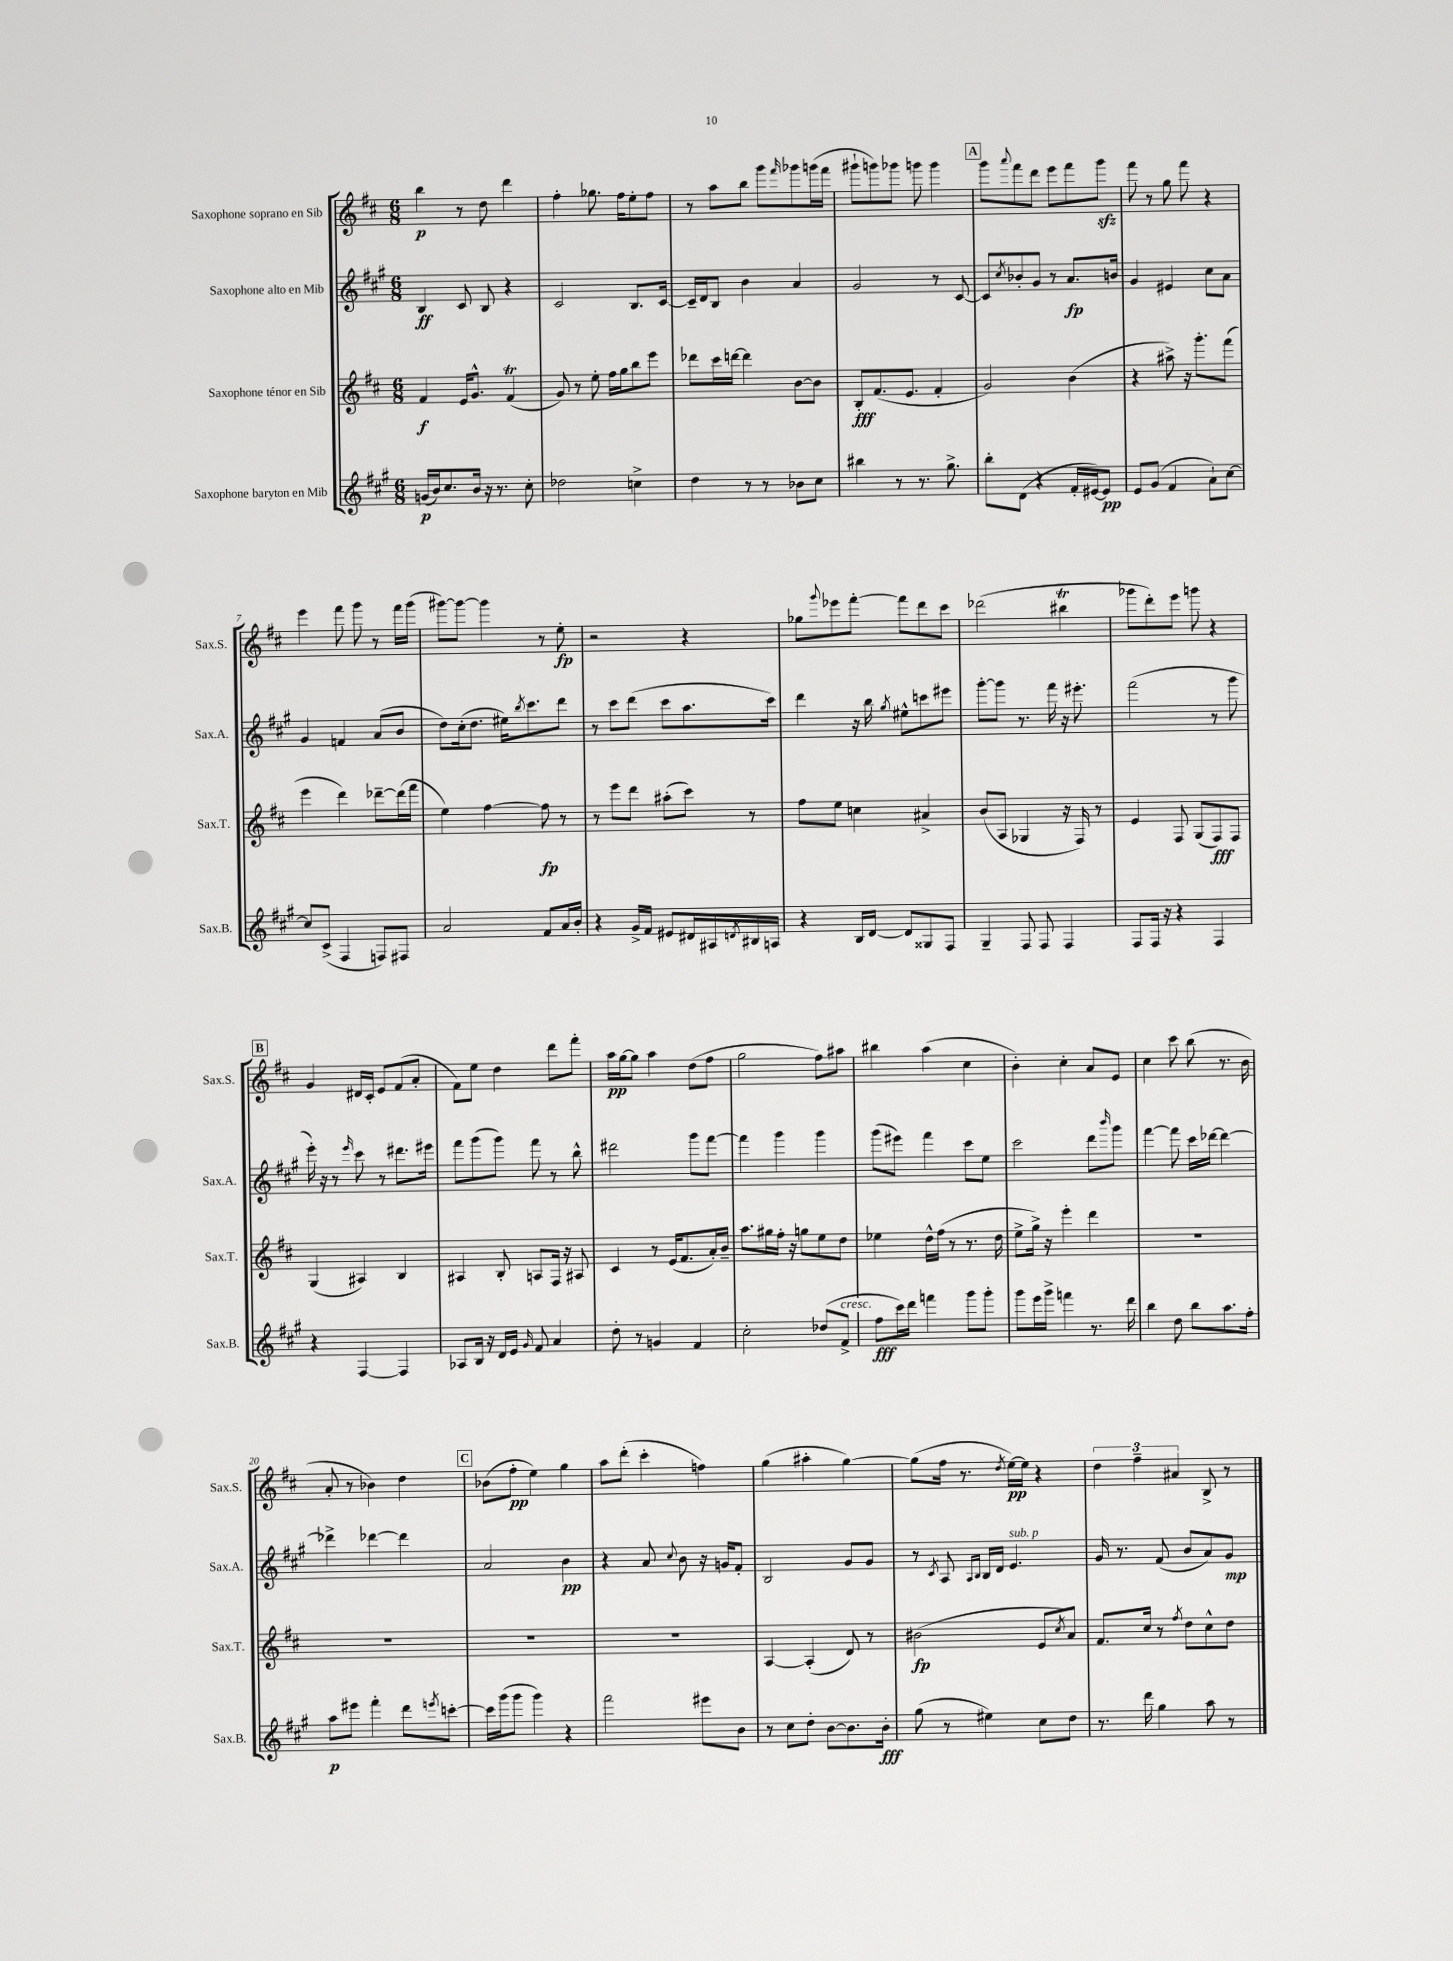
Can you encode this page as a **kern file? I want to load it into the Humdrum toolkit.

**kern	**kern	**kern	**kern
*staff4	*staff3	*staff2	*staff1
*clefG2	*clefG2	*clefG2	*clefG2
*k[f#c#g#]	*k[f#c#]	*k[f#c#g#]	*k[f#c#]
*M6/8	*M6/8	*M6/8	*M6/8
(16g	4f#	4B	4bb
16b)	.	.	.
8.cc#	.	.	.
.	16e	8c#	8r
16b	8.g^^	.	.
16r	.	8B	8dd
8.r	.	.	.
.	(4f#	4r	4ddd
8cc#'	.	.	.
=	=	=	=
2dd-	8g)	2c#	4ff#'
.	8r	.	.
.	8ee'	.	8.gg-
.	16ff#	.	.
.	16gg	.	16ff#
4cc^	8bb	8.B	8ee'
.	8eee	.	8ff#
.	.	[16c#	.
=	=	=	=
4dd	8ddd-	16c#~]	8r
.	.	16d	.
.	16ccc#	8B	8aa
.	[16ddd	.	.
8r	4ddd]	4b	8bb
8r	.	.	8ggg
.	.	.	16qqfff#
8b-	[8b	4a	8ggg-
8cc#	8b]	.	(16ggg
.	.	.	16fff#
=	=	=	=
4bb#	8B'	2g#	8ggg#`
.	(8.f#	.	8ggg)
8r	.	.	8ggg-
.	8.e	.	.
8.r	.	.	8ggg
.	4f#'	8r	4ggg
8.gg#^	.	.	.
.	.	[8c#	.
=	=	=	=
8bb'	2g)	8c#]	8ggg
.	.	8qcc#	8qqaaa
(8d	.	8b-'	8fff#
4r	.	8g#	8ddd
.	.	8r	8eee
16f#'	(4b	8.a	8fff#
[16e#)	.	.	.
8e#]	.	.	8ggg
.	.	16b	.
=	=	=	=
8e	4r	4g#	8fff#
(8g#	.	.	8r
4f#	8aa#^)	4e#	8gg
.	16r	.	8fff#
.	8.ggg'	.	.
8a`)	.	8cc#	4r
[8cc#	(8fff#	8a	.
=	=	=	=
8cc#]	4eee	4g#	4eee
(8c#^	.	.	.
4F#	4ddd)	4f	8fff#
.	.	.	8ggg
8F)	[8ddd-~	(8a	8r
8F#	(16ddd-]	8b	16fff#
.	16fff#	.	(16ggg
=	=	=	=
2a	4ee)	8dd)	[8ggg#)
.	.	(16cc#'	8ggg#_
.	.	8.dd	.
.	[4ff#	.	4ggg#]
.	.	16ee#)	.
.	.	8qbb	.
.	.	8.ccc#	.
8f#	8ff#]	.	8r
16a	8r	8ddd	8ee'
16b'	.	.	.
=	=	=	=
4r	8r	8r	2r
.	8eee	8ccc#	.
16g#^	8ddd	(8ddd	.
16f#	.	.	.
8e#	(8aa#'	8ccc#	.
16d#	8ccc#)	8.aa	4r
16A#	.	.	.
8qd	.	.	.
16B#	8r	.	.
16A	.	16ccc#)	.
=	=	=	=
4r	8ff#	4ddd	8gg-
.	.	.	8qqggg
.	8ee	.	8eee-
16B	4cc	16r	[8fff#'
[16d	.	16bb	.
.	.	8qgg#	.
8d]	.	8ee#^^	8fff#]
8G##	4a#^	8ccc	8ddd
8F#	.	8eee#	8ccc#
=	=	=	=
4G#~	(8b	[8ggg#'	(2ddd-
.	8A	8ggg#]	.
8F#	4G-	8.r	.
8F#	.	.	.
.	.	16fff#	.
4F#	16r	16r	4bb#
.	16F#)	8.eee#'	.
.	8r	.	.
=	=	=	=
8F#	4e	(2fff#	8ggg-
16F#	.	.	8ddd')
16r	.	.	.
4r	8F#	.	8eee
.	(8G	.	8ggg
4F#	8F#)	8r	4r
.	8F#	8ggg#	.
=	=	=	=
4r	(4G	16eee')	4g
.	.	16r	.
.	.	8r	.
.	.	16qqeee	.
[4F#	4A#)	8ccc#	16d#
.	.	.	16c#'
.	.	8r	8e
4F#]	4B	8.ddd#	(8f#
.	.	.	8a'
.	.	16eee#	.
=	=	=	=
8A-	4A#	8fff#	8f#)
16B	.	(8ggg#	8ee
16r	.	.	.
16d	8B'	8ggg#)	4dd
16e	.	.	.
16qqg#	.	.	.
8f#	8A	8fff#	.
4a	16F#	8r	8ddd
.	16r	.	.
.	8A#	8bb^^	8fff#'
=	=	=	=
8dd'	4c#	2ddd#	16aa
.	.	.	[16gg
8r	.	.	8gg]
4g	8r	.	4aa
.	(16e	.	.
.	8.f#	.	.
4f#	.	8ggg#	(8dd
.	16a')	[8fff#	8ff#
.	16b~	.	.
=	=	=	=
2cc#'	8.aa	4fff#]	2gg
.	16gg#	.	.
.	16ff#'	4ggg#	.
.	16r	.	.
.	8gg	.	.
(8dd-	8ee	4ggg#	8ff#)
8f#^	8dd	.	8aa#
=	=	=	=
8ff#	4ee-	(8ggg#	4bb#
16ccc#)	.	8eee#)	.
16ddd	.	.	.
4fff	16dd^^	4fff#	(4aa
.	(16ff#	.	.
.	8r	.	.
8ggg#	8.r	8ccc#	4cc#
8ggg#'	.	8ee	.
.	16dd	.	.
=	=	=	=
8ggg#	8ee^	2ccc#	4b')
16eee	16gg^)	.	.
16ggg#^	16r	.	.
4fff	4eee'	.	4cc#'
8.r	4ddd	8ddd	8a
.	.	16qqbbb	.
.	.	8ggg#	8e
16ddd	.	.	.
=	=	=	=
4bb	2.r	[4fff#	4cc#
8dd	.	8fff#]	8ccc#
8bb	.	16ccc#	(8bb
.	.	[16ddd-	.
8.aa	.	4ddd-_	8.r
16ff#'	.	.	16b
=	=	=	=
8aa	2.r	4ddd-^]	8a'
8eee#	.	.	8r
4fff#'	.	[4ddd-	4b-)
8ddd	.	4ddd-]	4dd
8qeee	.	.	.
[8ccc'	.	.	.
=	=	=	=
16ccc]	2.r	2a	(8b-
(16ggg#	.	.	.
8ggg#	.	.	8ff#'
4ggg#)	.	.	4ee)
4r	.	4b	4gg
=	=	=	=
2fff#	2.r	4r	8aa
.	.	.	(8ddd'
.	.	8a	4ccc#'
.	.	8qqcc#	.
.	.	8b	.
8eee#	.	16r	4ff)
.	.	16g	.
8b	.	8f#'	.
=	=	=	=
8r	[4A	2B	(4gg
8cc#	.	.	.
8dd'	(4A']	.	4aa#'
[8b	.	.	.
8.b]	8d)	8g#	[4gg)
.	8r	8g#	.
16b'	.	.	.
=	=	=	=
(8gg#	(2b#	8r	(8gg]
.	.	8qc#	.
8r	.	8A	16ff#
.	.	.	8.r
.	.	16qqA	.
.	.	16qqB	.
4ee#)	.	16B	.
.	.	16d	.
.	.	.	8qdd
.	.	4.e	[16ee)
.	.	.	16ee]
8cc#	8e	.	4r
.	8qcc#	.	.
8dd	8a)	.	.
=	=	=	=
8.r	8.f#	16g#	6dd
.	.	8.r	.
.	.	.	6ff#~
16ddd	16cc#	.	.
4gg#	8r	(8f#	.
.	.	.	6a#
.	8qff#	.	.
.	8dd	8b	.
8aa	8cc#^^	8a)	8B^
8r	8dd	8g#	8r
==	==	==	==
*-	*-	*-	*-
